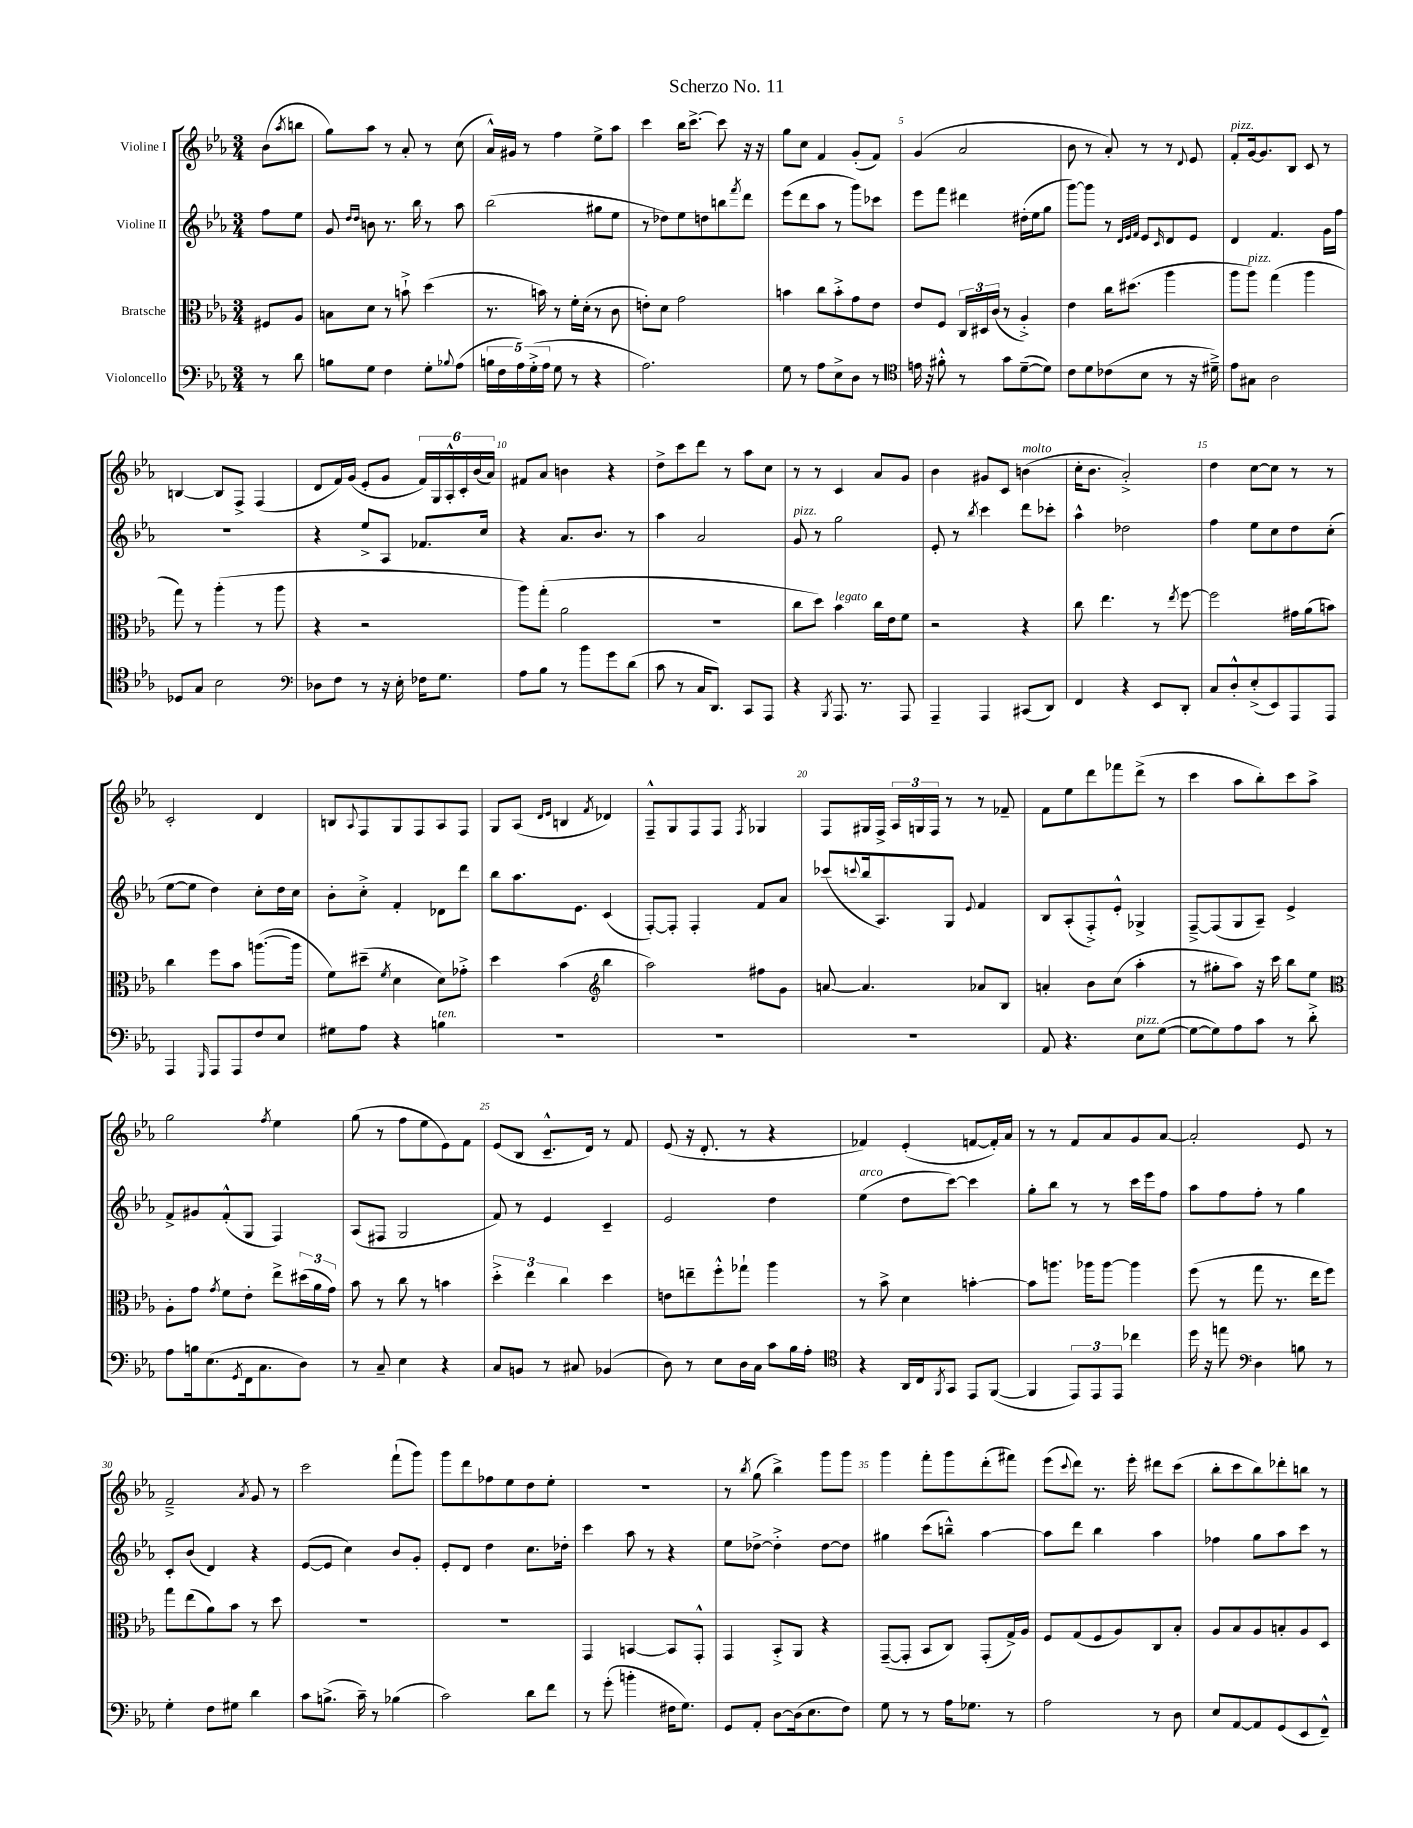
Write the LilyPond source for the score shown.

\header { title = "Scherzo No. 11" }
<<
\new StaffGroup <<
\new Staff = "s0" \with { instrumentName = "Violine I" } {
    \clef treble \key ees \major \numericTimeSignature \time 3/4 \partial 4
    bes'8( \acciaccatura { aes''8 } b''8 |
    g''8) aes''8 r8 aes'8-. r8 c''8( |
    aes'16-^) gis'16 r8 f''4 ees''8-> aes''8 |
    c'''4 bes''16 c'''8.~-> c'''8 r16 r16 |
    g''8 c''8 f'4 g'8-.( f'8) |
    g'4( aes'2 |
    bes'8 r8 aes'8-.) r8 r8 \appoggiatura { d'8 } ees'8 |
    f'8-.^\markup { \italic "pizz." } g'16~ g'8. bes8 c'8 r8 |
    b4~ b8 f8-> f4( |
    d'8 f'16) g'16( ees'8-. g'8 \tuplet 6/4 { f'16) g16 aes16-.-^ c'16-. bes'16( aes'16) } |
    fis'8 aes'8 b'4 r4 |
    d''8-> c'''8 d'''8 r8 aes''8 c''8 |
    r8 r8 c'4 aes'8 g'8 |
    bes'4 gis'8 c'8 b'4^\markup { \italic "molto" }( |
    c''16-. bes'8. aes'2-.->) |
    d''4 c''8~ c''8 r8 r8 |
    c'2-. d'4 |
    b8 \appoggiatura { aes8 } f8 g8 f8 aes8 f8 |
    g8 aes8( \grace { d'16 ees'16 } b4 \acciaccatura { f'8 } des'4) |
    f8---^ g8 f8 f8 \acciaccatura { f8 } ges4 |
    f8 gis16 f16-> \tuplet 3/2 { aes16 g16 f16 } r8 r8 fes'8-- |
    f'8 ees''8 d'''8 fes'''8 d'''8->( r8 |
    c'''4 aes''8 bes''8-.) c'''8 aes''8-> |
    g''2 \acciaccatura { f''8 } ees''4 |
    g''8( r8 f''8 ees''8 ees'8) f'8 |
    ees'8( bes8 c'8.---^ d'16) r8 f'8 |
    ees'8( r16 d'8.-. r8 r4 |
    fes'4) ees'4-.( f'8~ f'16-.) aes'16 |
    r8 r8 f'8 aes'8 g'8 aes'8~ |
    aes'2-. ees'8 r8 |
    f'2---> \acciaccatura { aes'8 } g'8 r8 |
    c'''2 f'''8-!( g'''8) |
    g'''8 d'''8 fes''8 ees''8 d''8 ees''8-. |
    R2. |
    r8 \acciaccatura { bes''8 } g''8( bes''4->) g'''8 g'''8 |
    g'''4 f'''8-. g'''8 d'''8-.( fis'''8) |
    ees'''8( \appoggiatura { c'''8 } d'''8) r8. ees'''16-. dis'''8 c'''8( |
    bes''8-. c'''8 bes''8) des'''8-. b''8 r8 \bar "|." |
}
\new Staff = "s1" \with { instrumentName = "Violine II" } {
    \clef treble \key ees \major \numericTimeSignature \time 3/4 \partial 4
    f''8 ees''8 |
    g'8 \grace { d''16 d''16 } b'8 r8. bes''16 r8 aes''8 |
    bes''2( gis''8 ees''8 |
    r8 des''8) ees''8 d''8 b''8 \acciaccatura { f'''8 } d'''8 |
    ees'''8( d'''8 aes''8 r8 g'''8) ces'''8 |
    ees'''8 f'''8 dis'''4 dis''16-.( ees''16 g''8 |
    g'''8~) g'''8 r8 \grace { d'32 ees'32 f'32 } ees'8 \grace { c'16 } d'8 ees'8 |
    d'4 f'4. g'16 f''16 |
    R2. |
    r4 ees''8-> aes8 fes'8. c''16 |
    r4 aes'8. bes'8. r8 |
    aes''4 aes'2 |
    g'8^\markup { \italic "pizz." } r8 g''2 |
    ees'8-. r8 \acciaccatura { bes''8 } c'''4 d'''8 ces'''8-. |
    aes''4-^ des''2 |
    f''4 ees''8 c''8 d''8 c''8-.( |
    ees''8~ ees''8 d''4) c''8-. d''16 c''16 |
    bes'8-. c''8-.-> f'4-. des'8 d'''8 |
    bes''8 aes''8. ees'8. c'4( |
    f8~-.) f8-. f4-. f'8 aes'8 |
    ces'''8( \appoggiatura { c'''8 } bes''16 aes8.) g8 \appoggiatura { ees'8 } f'4 |
    bes8 aes8-.( f8-.->) ees'8-.-^ ges4-> |
    f8~---> f8( g8 aes8--) ees'4-> |
    f'8-> gis'8 f'8-.-^( g8 f4) |
    aes8( fis8 g2 |
    f'8) r8 ees'4 c'4-- |
    ees'2 d''4 |
    ees''4^\markup { \italic "arco" }( d''8 c'''8~) c'''4 |
    g''8-. bes''8 r8 r8 c'''16 ees'''16 f''8 |
    aes''8 f''8 f''8-. r8 g''4 |
    c'8-. bes'8( d'4) r4 |
    ees'8~( ees'8 c''4) bes'8 g'8-. |
    ees'8-. d'8 d''4 c''8. des''16-. |
    c'''4 aes''8 r8 r4 |
    ees''8 des''8~-> des''4-.-> des''8~ des''8 |
    gis''4 c'''8( b''8---^) aes''4~ |
    aes''8 d'''8 bes''4 aes''4 |
    fes''4 g''8 aes''8 c'''8 r8 \bar "|." |
}
\new Staff = "s2" \with { instrumentName = "Bratsche" } {
    \clef alto \key ees \major \numericTimeSignature \time 3/4 \partial 4
    fis8 aes8 |
    b8 d'8 r8 b'8-!-> d''4( |
    r8. b'16) r8 f'16-. d'16-.( r8 c'8 |
    e'8-.) d'8 g'2 |
    b'4 c''8 b'8-.-> g'8 ees'8 |
    ees'8 f8 \tuplet 3/2 { c16 dis16 c'16( } r8 aes4-.->) |
    ees'4 c''16 dis''8.( aes''4 |
    aes''8 aes''8^\markup { \italic "pizz." }) g''4( aes''4 |
    g''8) r8 aes''4-.( r8 aes''8 |
    r4 r2 |
    aes''8) g''8-.( aes'2 |
    R2. |
    c''8 d''8) bes'4^\markup { \italic "legato" } c''16 ees'16 f'8 |
    r2 r4 |
    c''8 ees''4. r8 \acciaccatura { ees''8 } f''8~ |
    f''2 gis'16 aes'16( b'8) |
    c''4 f''8 bes'8 a''8.~( a''16 |
    f'8) dis''8--( \acciaccatura { f'8 } d'4 d'8) ges'8-.-> |
    d''4 bes'4( \clef treble bes''4 |
    aes''2) fis''8 g'8 |
    a'8~ a'4. aes'8 bes8 |
    a'4-. bes'8 c''8( aes''4-. |
    r8 gis''8-. aes''8) r16 c'''16 bes''8 ees''8 |
    \clef alto aes8-. g'8 \acciaccatura { g'8 } f'8 ees'8-. ees''8-> \tuplet 3/2 { dis''16( aes'16 g'16) } |
    bes'8 r8 c''8 r8 b'4 |
    \tuplet 3/2 { d''4-.-> ees''4 c''4 } d''4 |
    e'8 e''8-- f''8-.-^ ges''8-! aes''4 |
    r8 bes'8-> d'4 b'4~-. |
    b'8 a''8. aes''16 aes''8~ aes''4 |
    f''8( r8 g''8 r8. ees''16 f''8) |
    g''8 ees''8( aes'8) bes'8 r8 d''8 |
    R2. |
    R2. |
    g,4 b,4~ b,8 g,8-.-^ |
    g,4 bes,8-.-> aes,8 r4 |
    g,8~--( g,8-. bes,8 c8) g,8-.( g16->) aes16 |
    f8 g8( f8 aes8) c8 bes8-. |
    aes8 bes8 aes8 b8-. aes8 d8 \bar "|." |
}
\new Staff = "s3" \with { instrumentName = "Violoncello" } {
    \clef bass \key ees \major \numericTimeSignature \time 3/4 \partial 4
    r8 d'8 |
    b8 g8 f4 g8-. \appoggiatura { bes8 } aes8( |
    \tuplet 5/4 { b16 f16 aes16) g16-.->( aes16 } g8 r8 r4 |
    aes2.) |
    g8 r8 aes8 ees8-> d8 r8 |
    \clef tenor e'16 r16 fis'8-.-^ r8 g'8 d'8~--( d'8) |
    c'8 d'8 ces'8( bes8 r8 r16 dis'16--->) |
    ees'8 gis8 aes2 |
    des8 g8 bes2 |
    \clef bass des8 f8 r8 r16 ees16-. fes16 g8. |
    aes8 bes8 r8 bes'8 g'8 d'8( |
    c'8 r8 c16 d,8.) c,8 aes,,8 |
    r4 \acciaccatura { bes,,8 } aes,,8. r8. aes,,8 |
    aes,,4-- aes,,4 cis,8( d,8) |
    f,4 r4 ees,8 d,8-. |
    c8 d8-.-^ ees8-.->( ees,8) aes,,8 aes,,8 |
    aes,,4 \grace { g,,16 } aes,,8 aes,,8 f8 ees8 |
    gis8 aes8 r4 b4^\markup { \italic "ten." } |
    R2. |
    R2. |
    R2. |
    aes,8 r4. ees8^\markup { \italic "pizz." } g8~( |
    g8~ g8) aes8 c'8 r8 d'8-.-> |
    aes8 b16 ees8.( \acciaccatura { g,8 } f,16 c8. d8) |
    r8 c8-- ees4 r4 |
    c8 b,8 r8 cis8 bes,4( |
    d8) r8 ees8 d16 c16 c'8 bes16 aes16-. |
    \clef tenor r4 aes,16 c16 \acciaccatura { f,8 } g,8 ees,8 f,8~( |
    f,4 \tuplet 3/2 { ees,8) ees,8 ees,8 } ces''4 |
    d''16 r16 e''8 \clef bass d4 b8 r8 |
    g4-. f8 gis8 d'4 |
    c'8 b8.->( c'16--) r8 bes4( |
    c'2) d'8 f'8 |
    r8 g'8-.( b'4-. fis16 g8.) |
    g,8 aes,8-. d8~ d16( ees8. f8) |
    g8 r8 r8 aes16 ges8. r8 |
    aes2 r8 d8 |
    ees8 aes,8~ aes,8 g,8( ees,8 f,8---^) \bar "|." |
}
>>
>>
\layout { \context { \Score \override BarNumber.break-visibility = ##(#f #t #t) barNumberVisibility = #(every-nth-bar-number-visible 5) } }
